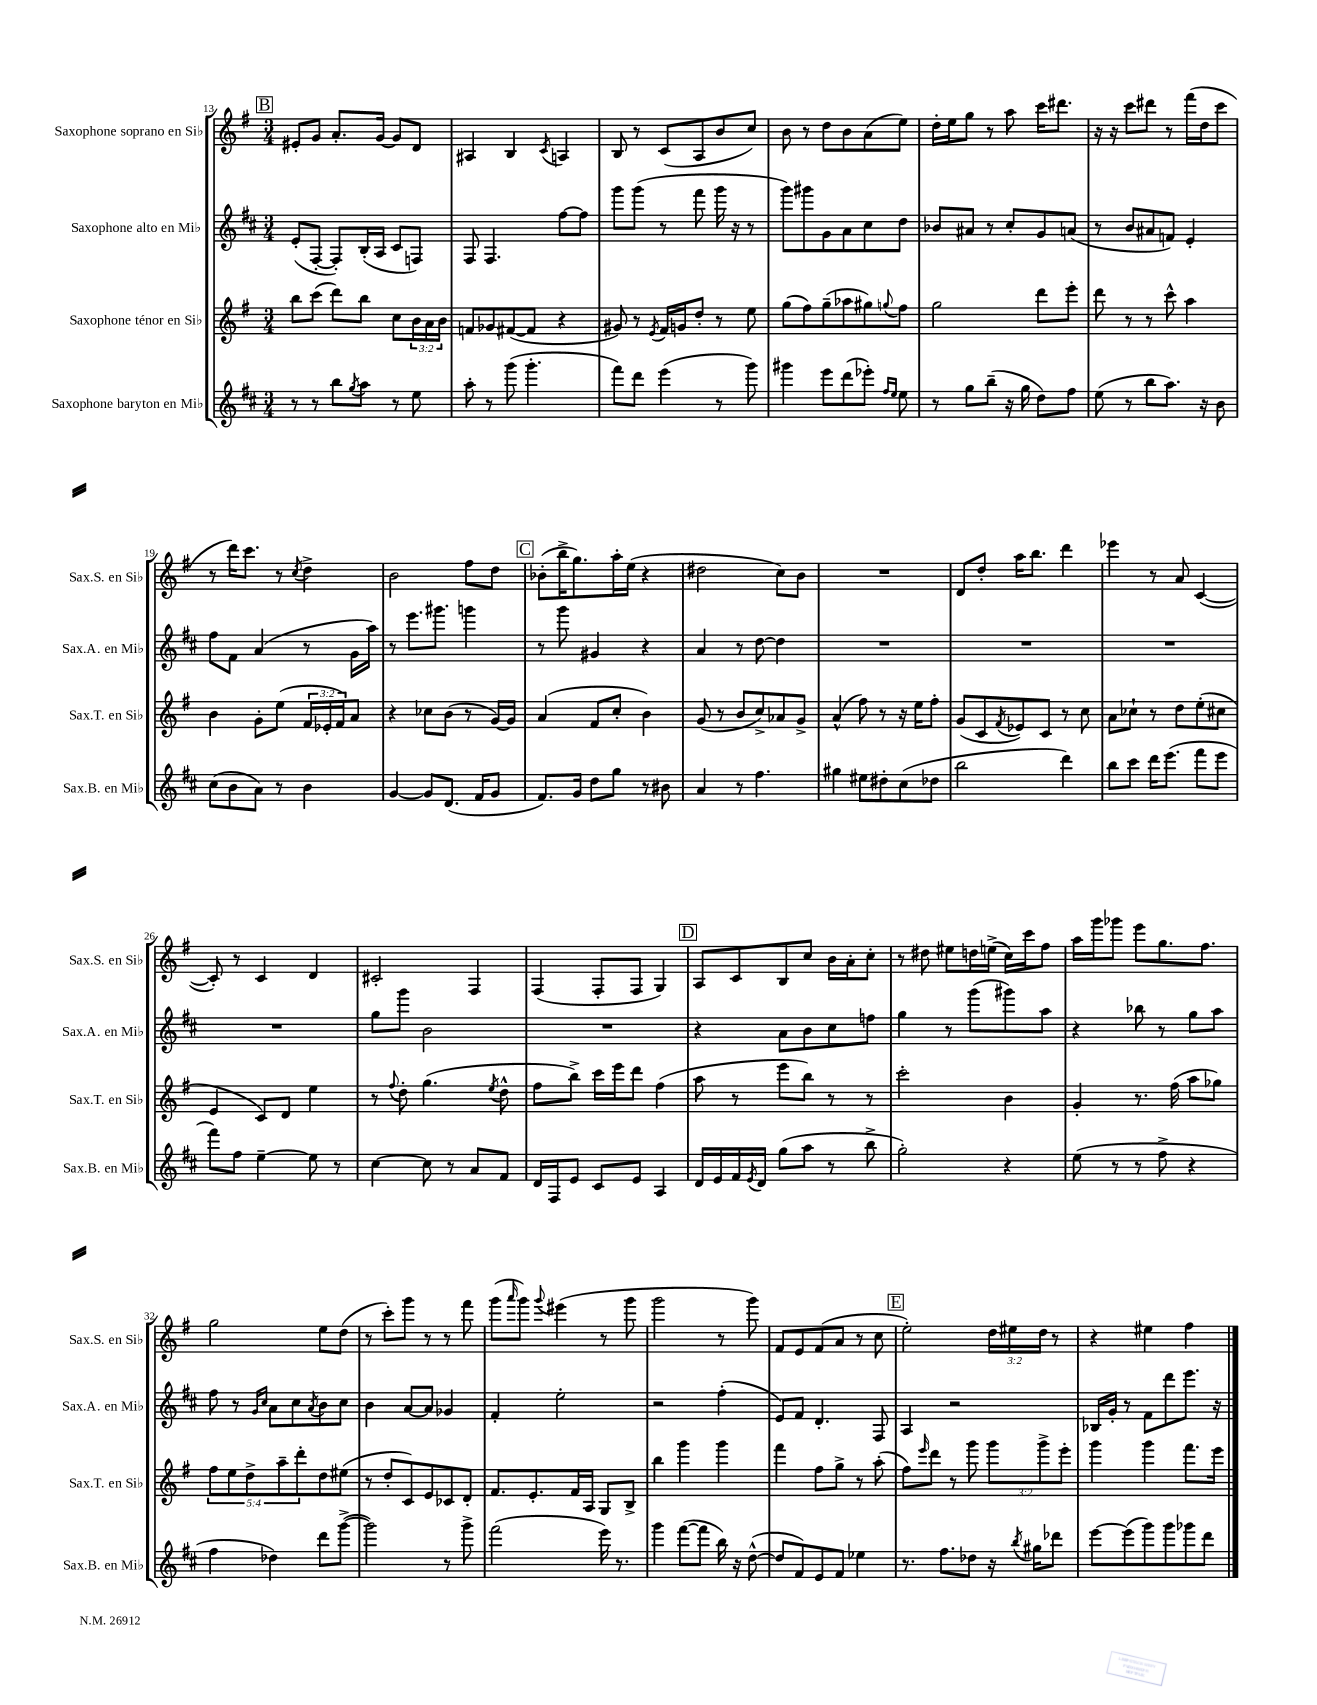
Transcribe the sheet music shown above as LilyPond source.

<<
\new StaffGroup <<
\new Staff = "s0" \with { instrumentName = "Saxophone soprano en Sib" shortInstrumentName = "Sax.S. en Sib" } {
    \clef treble \key g \major \numericTimeSignature \time 3/4 \override Staff.TupletNumber.text = #tuplet-number::calc-fraction-text
    \mark \markup { \box "B" } eis'8-. g'8 a'8.-. g'16~ g'8 d'8 |
    ais4 b4 \acciaccatura { c'8 } a4 |
    b8 r8 c'8( a8 b'8 c''8) |
    b'8 r8 d''8 b'8 a'8( e''8) |
    d''16-. e''16 g''8 r8 a''8 c'''16 dis'''8. |
    r16 r16 c'''8 dis'''8 r8 fis'''16( d''16 c'''8 |
    r8 d'''16) c'''8. r8 \acciaccatura { c''8 } d''4-> |
    b'2 fis''8 d''8 |
    \mark \markup { \box "C" } bes'8-.( b''16-> g''8.) a''16-. e''16( r4 |
    dis''2 c''8) b'8 |
    R2. |
    d'8 d''8-. a''16 b''8. d'''4 |
    ees'''4 r8 a'8 c'4~( |
    c'8-.) r8 c'4 d'4 |
    cis'2-. fis4 |
    fis4( fis8-. fis8 g4) |
    \mark \markup { \box "D" } a8 c'8 b8 c''8 b'16 a'16-. c''8-. |
    r8 dis''8 eis''8 d''16 e''16->( c''16) c'''16 fis''8 |
    a''16 g'''16 ges'''8 e'''8 g''8. fis''8. |
    g''2 e''8 d''8( |
    r8 c'''8-.) g'''8 r8 r8 fis'''8 |
    g'''8( \grace { a'''16 } g'''8) \appoggiatura { g'''8 } eis'''4( r8 g'''8 |
    g'''2 r8 g'''8) |
    fis'8 e'8 fis'8( a'8 r8 c''8 |
    \mark \markup { \box "E" } e''2-.) \tuplet 3/2 { d''16 eis''16 d''16 } r8 |
    r4 eis''4 fis''4 \bar "|." |
}
\new Staff = "s1" \with { instrumentName = "Saxophone alto en Mib" shortInstrumentName = "Sax.A. en Mib" } {
    \clef treble \key d \major \numericTimeSignature \time 3/4
    \mark \markup { \box "B" } e'8-.( fis8~-. fis8-.) b16-.( a16 cis'8 f8) |
    fis8 fis4. fis''8~ fis''8 |
    g'''8 g'''8( r8 fis'''8 g'''16 r16 r8 |
    g'''8) gis'''8 g'8 a'8 cis''8 d''8 |
    bes'8 ais'8 r8 cis''8-. g'8 a'8( |
    r8 b'8 ais'8 f'8) e'4-. |
    fis''8 fis'8 a'4( r8 g'16 a''16) |
    r8 e'''8. gis'''8. g'''4 |
    \mark \markup { \box "C" } r8 g'''8 gis'4 r4 |
    a'4 r8 d''8~ d''4 |
    R2. |
    R2. |
    R2. |
    R2. |
    g''8 g'''8 b'2 |
    R2. |
    \mark \markup { \box "D" } r4 a'8 b'8 cis''8 f''8 |
    g''4 r8 g'''8( gis'''8) a''8 |
    r4 bes''8 r8 g''8 a''8 |
    fis''8 r8 \grace { g'16 cis''16 } a'8 cis''8 \acciaccatura { a'8 } b'8 cis''8 |
    b'4 a'8~ a'8 ges'4 |
    fis'4-. e''2-. |
    r2 fis''4-.( |
    e'8) fis'8 d'4.-. fis8 |
    \mark \markup { \box "E" } a4 r2 |
    bes16 g'16-. r8 fis'8 d'''8 e'''8. r16 \bar "|." |
}
\new Staff = "s2" \with { instrumentName = "Saxophone ténor en Sib" shortInstrumentName = "Sax.T. en Sib" } {
    \clef treble \key g \major \numericTimeSignature \time 3/4 \override Staff.TupletNumber.text = #tuplet-number::calc-fraction-text
    \mark \markup { \box "B" } b''8 c'''8( d'''8) b''8 c''8 \tuplet 3/2 { b'16 a'16 b'16 } |
    f'8 ges'8 fis'8~( fis'8 r4 |
    gis'8) r8 \acciaccatura { e'8 } fis'16 g'16 d''8-. r8 e''8 |
    g''8( fis''8) g''8--( aes''8 gis''8) \appoggiatura { g''8 } fis''8 |
    g''2 d'''8 e'''8-. |
    d'''8 r8 r8 c'''8-^ a''4 |
    b'4 g'8-. e''8( \tuplet 3/2 { fis'16 ees'16-. fis'16) } a'8 |
    r4 ces''8 b'8( r8 g'16~) g'16 |
    \mark \markup { \box "C" } a'4( fis'8 c''8-. b'4) |
    g'8( r8 b'8 c''8->) aes'8 g'8-> |
    a'4-^( fis''8) r8 r16 e''16 fis''8-. |
    g'8( c'8 \acciaccatura { fis'8 } ees'8) c'8 r8 c''8 |
    a'8 ces''8-! r8 d''8 e''8-.( cis''8 |
    e'4 c'8) d'8 e''4 |
    r8 \appoggiatura { fis''8 } d''8-. g''4.( \acciaccatura { e''8 } d''8-^ |
    fis''8 b''8->) c'''16 e'''16 d'''8 fis''4( |
    \mark \markup { \box "D" } a''8 r8 e'''8 b''8) r8 r8 |
    c'''2-. b'4 |
    g'4-. r8. fis''16( a''8 ges''8) |
    \tuplet 5/4 { fis''8 e''8 d''8-> a''8-- d'''8-. } d''8 eis''8( |
    r8 d''8-. c'8) e'8 ces'8 d'8-. |
    fis'8. e'8.-. fis'16 a16 g8 b8-> |
    b''4 g'''4 g'''4 |
    fis'''4 fis''8 g''8-> r8 a''8-.( |
    \mark \markup { \box "E" } fis''8) \grace { e'''16 } d'''8 r8 g'''8 \tuplet 3/2 { g'''8 g'''8-> e'''8-. } |
    g'''4 g'''4 fis'''8. e'''16 \bar "|." |
}
\new Staff = "s3" \with { instrumentName = "Saxophone baryton en Mib" shortInstrumentName = "Sax.B. en Mib" } {
    \clef treble \key d \major \numericTimeSignature \time 3/4
    \mark \markup { \box "B" } r8 r8 b''8 \acciaccatura { g''8 } a''8 r8 e''8 |
    a''8-. r8 g'''8( g'''4.-. |
    fis'''8) d'''8 e'''4( r8 g'''8) |
    gis'''4 e'''8 d'''8( ees'''8-.) \grace { fis''16 e''16 } e''8 |
    r8 g''8 b''8--( r16 g''16 d''8) fis''8 |
    e''8( r8 b''8 a''8.) r16 b'8 |
    cis''8( b'8 a'8) r8 b'4 |
    g'4~ g'8 d'8.( fis'16 g'8 |
    \mark \markup { \box "C" } fis'8.) g'16 d''8 g''8 r8 bis'8 |
    a'4 r8 fis''4. |
    gis''4 eis''8 dis''8-. cis''8( des''8 |
    b''2 d'''4) |
    b''8 cis'''8 d'''16 e'''8.( fis'''8 e'''8 |
    fis'''8) fis''8 e''4~-- e''8 r8 |
    cis''4~ cis''8 r8 a'8 fis'8 |
    d'16 fis16 e'8 cis'8 e'8 a4 |
    \mark \markup { \box "D" } d'16 e'16 fis'16 \acciaccatura { e'8 } d'16 g''8( a''8 r8 b''8-> |
    g''2-.) r4 |
    e''8( r8 r8 fis''8-> r4 |
    fis''4 des''4) d'''8 g'''8~->( |
    g'''2) r8 g'''8-> |
    fis'''2( e'''16) r8. |
    g'''4 fis'''8~( fis'''8 b''16) r16 d''8~-^( |
    d''8 fis'8) e'8 fis'8 ees''4 |
    \mark \markup { \box "E" } r8. fis''8. des''8 r16 \acciaccatura { b''8 } gis''16 des'''8 |
    e'''8~ e'''8( g'''8) g'''8 ges'''8 d'''8 \bar "|." |
}
>>
>>
\layout { \context { \Score currentBarNumber = #13 } }
